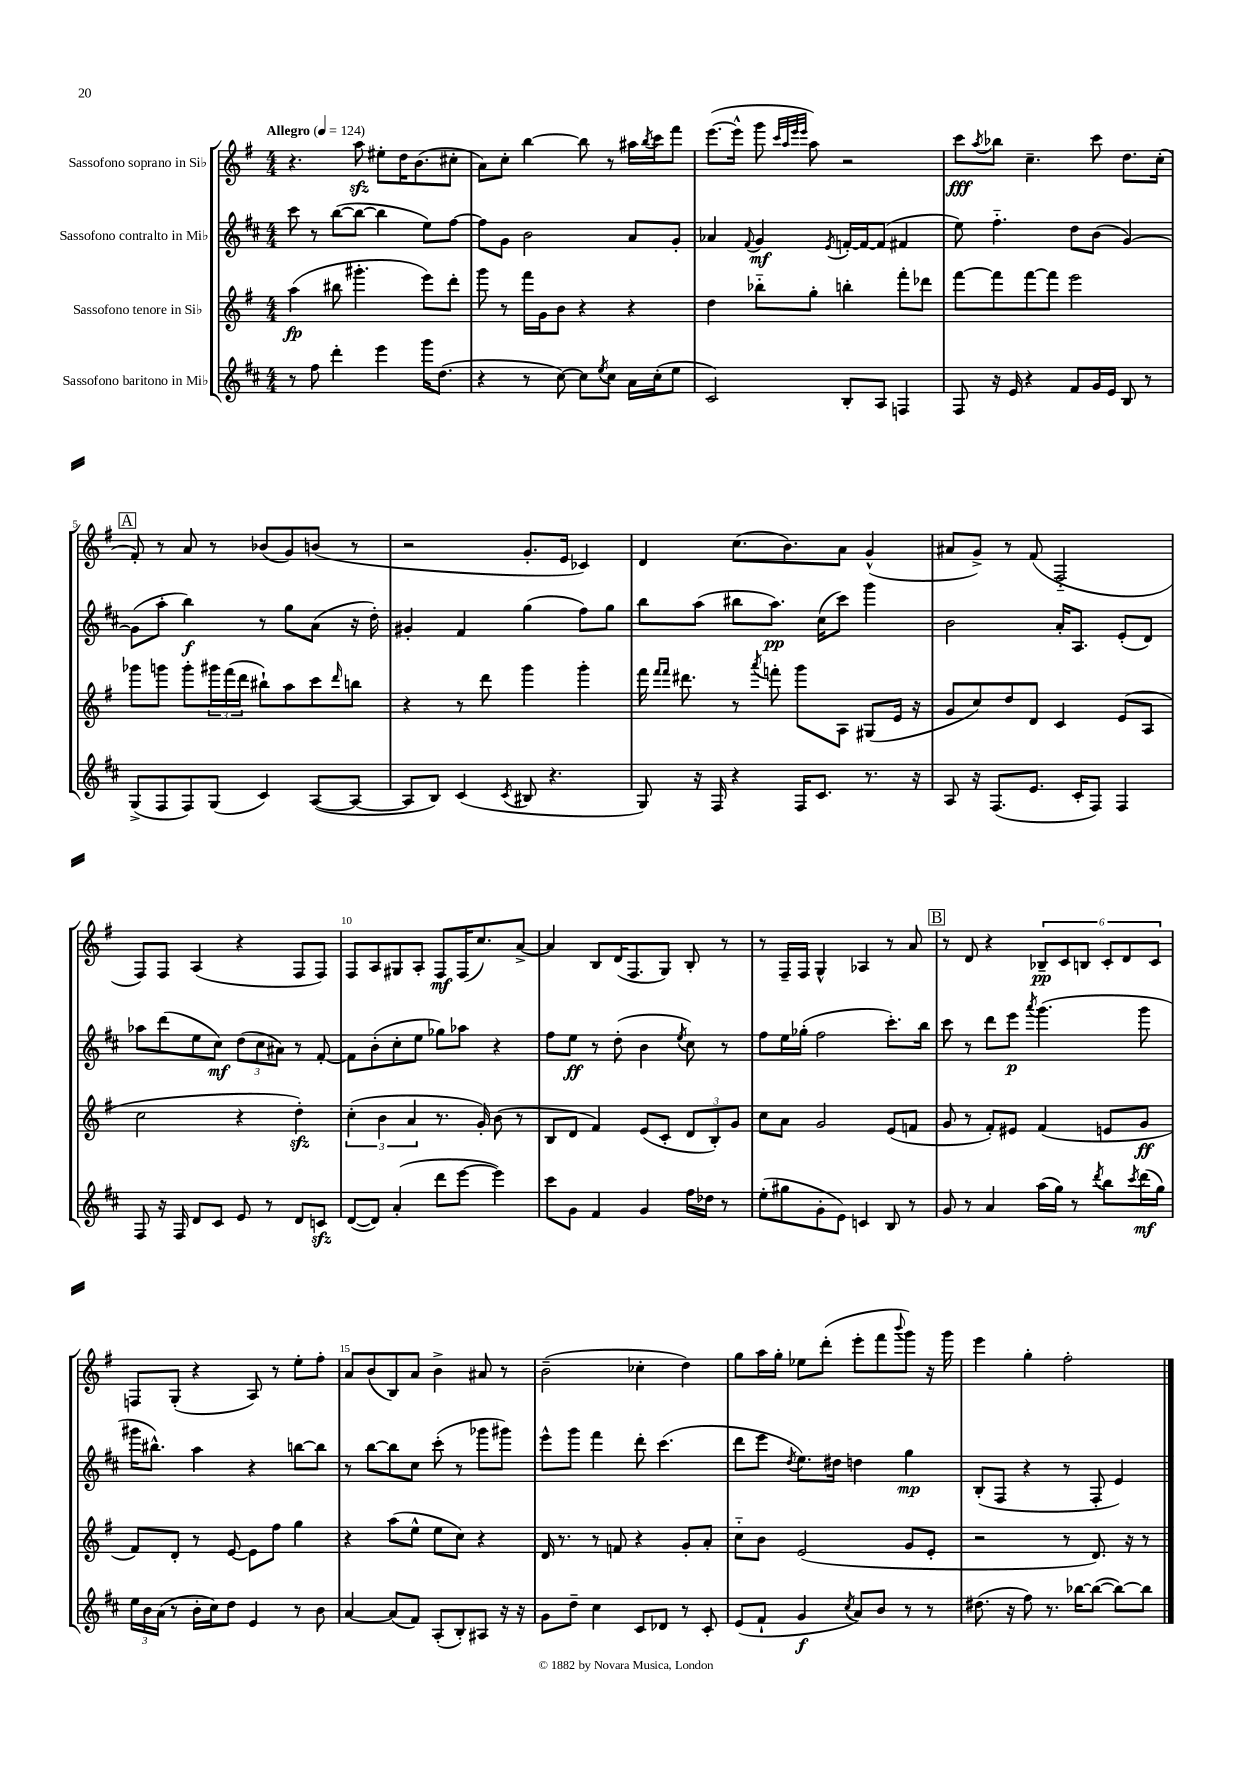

**kern	**kern	**kern	**kern
*staff4	*staff3	*staff2	*staff1
*clefG2	*clefG2	*clefG2	*clefG2
*k[f#c#]	*k[f#]	*k[f#c#]	*k[f#]
*M4/4	*M4/4	*M4/4	*M4/4
*MM124	*MM124	*MM124	*MM124
8r	(4aa	8ccc#	4.r
8ff#	.	8r	.
4ddd'	8bb#	([8bb	.
.	4.ggg#'	8bb_	8aa
4eee	.	4bb]	8ee#'
.	.	.	16dd
.	.	.	(8.b
16ggg	8eee)	8ee)	.
(8.dd	.	.	.
.	8ddd'	[8ff#	8cc#'
=	=	=	=
4r	8ggg	8ff#]	8a)
.	8r	8g	8cc'
8r	16fff#	2b	[4bb
.	16g	.	.
[8cc#)	8b	.	.
8cc#]	4r	.	8bb]
8qee	.	.	.
8cc#	.	.	8r
16a	4r	8a	16aa#
.	.	.	8qbb
(16cc#'	.	.	16ccc
8ee	.	8g'	8fff#
=	=	=	=
2c#)	4dd	4a-	([8.eee
.	.	.	16eee^^]
.	.	8qqf#	.
.	8bb-'~	4g	8ggg
.	.	.	32qqccc
.	.	.	32qqaa
.	.	.	32qqeee
.	.	.	32qqeee
.	8gg'	.	8aa)
.	.	8qe	.
8B'	4bb'	[16f'	2r
.	.	16f_	.
8A	.	(8f]	.
4F	8fff#'	4f#	.
.	8ddd-	.	.
=	=	=	=
8F#	[8fff#	8ee)	8ccc
.	.	.	8qaa
16r	8fff#]	4.ff#'~	8bb-
16e	.	.	.
4r	[8fff#	.	4.cc~
.	8fff#]	.	.
8f#	2eee	8dd	.
16g	.	(8b	8ccc
16e	.	.	.
8B	.	[4g)	8.dd
8r	.	.	.
.	.	.	(16cc'
=	=	=	=
(8G^	8ggg-	(8g]	8f#')
8F#	8ggg	8aa'	8r
8F#)	8ggg'	4bb)	8a
(8G	24ggg#	.	8r
.	(24fff#	.	.
.	24ddd	.	.
4c#)	8bb#`)	8r	(8b-
.	8aa	8gg	8g)
([8A	8ccc	(8a	(8b
.	16qqddd	.	.
8A_	8bb	16r	8r
.	.	16dd')	.
=	=	=	=
8A]	4r	4g#'	2r
8B)	.	.	.
(4c#	8r	4f#	.
.	8ddd	.	.
8qc#	.	.	.
8B#	4ggg	(4gg	8.g'
4.r	.	.	.
.	.	.	16e
.	4ggg'	8ff#)	4c-)
.	.	8gg	.
=	=	=	=
8G)	16fff#	8bb	4d
.	16qqfff#	.	.
.	16qqfff#	.	.
.	8.ddd#	.	.
16r	.	(8aa	.
16F#	.	.	.
4r	8r	8bb#	(8.cc
.	8qaaa	.	.
.	8fff'	8.aa)	.
.	.	.	8.b)
16F#	8ggg	.	.
8.c#	.	(16cc#	.
.	8A	8ccc#)	8a
8.r	(8G#	4ggg	(4g^^
.	16e	.	.
16r	16r	.	.
=	=	=	=
8A	8g	2b	8a#
16r	8cc)	.	8g^)
(8.F#	.	.	.
.	8dd	.	8r
8.e	8d	.	(8f#
.	4c	16a'	2F#'~
16c#'	.	8.A	.
8F#)	.	.	.
4F#	(8e	(8e'	.
.	8A	8d)	.
=	=	=	=
8F#	2cc	8aa-	8F#)
16r	.	(8ddd	8F#
16F#	.	.	.
8d	.	8ee	(4A
8c#	.	8cc#)	.
8e	4r	(12dd	4r
.	.	12cc#	.
8r	.	.	.
.	.	12a#)	.
8d	4dd')	8r	8F#
8c	.	[8f#'	8F#)
=	=	=	=
([8d	(6cc'	8f#]	8F#
8d])	.	(8b'	8A
.	6b	.	.
(4a'	.	8cc#'	8G#
.	6a	.	.
.	.	8ee	8A'
8ddd	8.r	8gg-)	8F#
[8eee	.	8aa-	(16F#
.	16g')	.	8.cc)
4eee])	(8b	4r	.
.	8r	.	[8a^
=	=	=	=
8ccc#	8B	8ff#	4a]
8g	8d	8ee	.
4f#	4f#)	8r	8B
.	.	(8dd'	(16d
.	.	.	8.F#
4g	(8e	4b	.
.	8c'	.	8G)
.	.	8qee	.
16ff#	12d	8cc#)	8B'
16dd-	.	.	.
.	12B')	.	.
8r	.	8r	8r
.	12g	.	.
=	=	=	=
(8ee'	8cc	8ff#	8r
8gg#	8a	16ee	16F#~
.	.	(16gg-'	16F#
8g'	2g	2ff#	4G^^
8e)	.	.	.
4c	.	.	4A-
8B	(8e	8.ccc#')	8r
8r	8f	.	8a
.	.	16bb	.
=	=	=	=
8g	8g	8ccc#	8r
8r	8r	8r	8d
4a	8f#')	8ddd	4r
.	8e#	8eee	.
.	.	8qaaa	.
(16aa	(4f#	(4.ggg	12B-~
16gg)	.	.	.
.	.	.	12c
8r	.	.	.
.	.	.	12B
8qddd	.	.	.
8bb	8e	.	12c'
.	.	.	12d
8qccc#	.	.	.
(16ddd	8g	8ggg	.
.	.	.	12c
16gg)	.	.	.
=	=	=	=
24ee	8f#)	16ggg#	8F
24b	.	.	.
.	.	8.bb#^^)	.
(24a	.	.	.
8r	8d'	.	(8G'
16b'	8r	4aa	4r
16cc#)	.	.	.
8dd	[8e	.	.
4e	8e]	4r	8A)
.	8ff#	.	8r
8r	4gg	[8bb	8ee'
8b	.	8bb]	8ff#'
=	=	=	=
[4a	4r	8r	8a
.	.	[8bb	(8b
(8a]	(8aa	8bb]	8B)
8f#)	8ee^^	8cc#	8a
(8A'	8ee	(8ccc#'	4b^
8B')	8cc)	8r	.
8A#	4r	8ggg-	8a#
16r	.	8ggg#)	8r
16r	.	.	.
=	=	=	=
8g	16d	8eee^^	(2b~
.	8.r	.	.
8dd~	.	8ggg	.
4cc#	8r	4fff#	.
.	8f	.	.
8c#	4r	8ddd'	4cc-'
8d-	.	(4.ccc#	.
8r	8g'	.	4dd)
8c#'	8a'	.	.
=	=	=	=
(8e	8cc'~	8ddd	8gg
8f#`	8b	8eee	16aa
.	.	.	16gg'
.	.	8qdd	.
4g	(2e	8.ee)	8ee-
.	.	.	(8ddd'
.	.	16dd#	.
8qcc#	.	.	.
8a)	.	4dd	8eee'
8b	.	.	8fff#
.	.	.	8qqbbb
8r	8g	4gg	8ggg)
8r	8e'	.	16r
.	.	.	16ggg
=	=	=	=
(8.dd#	2r	(8B'	4eee
.	.	8F#	.
16r	.	.	.
8ff#)	.	4r	4gg'
8.r	.	.	.
.	8r	8r	2ff#'
[16bb-	.	.	.
(8bb-_	8.d)	8F#'	.
8bb-_)	.	4e)	.
.	16r	.	.
8bb-]	8r	.	.
==	==	==	==
*-	*-	*-	*-
